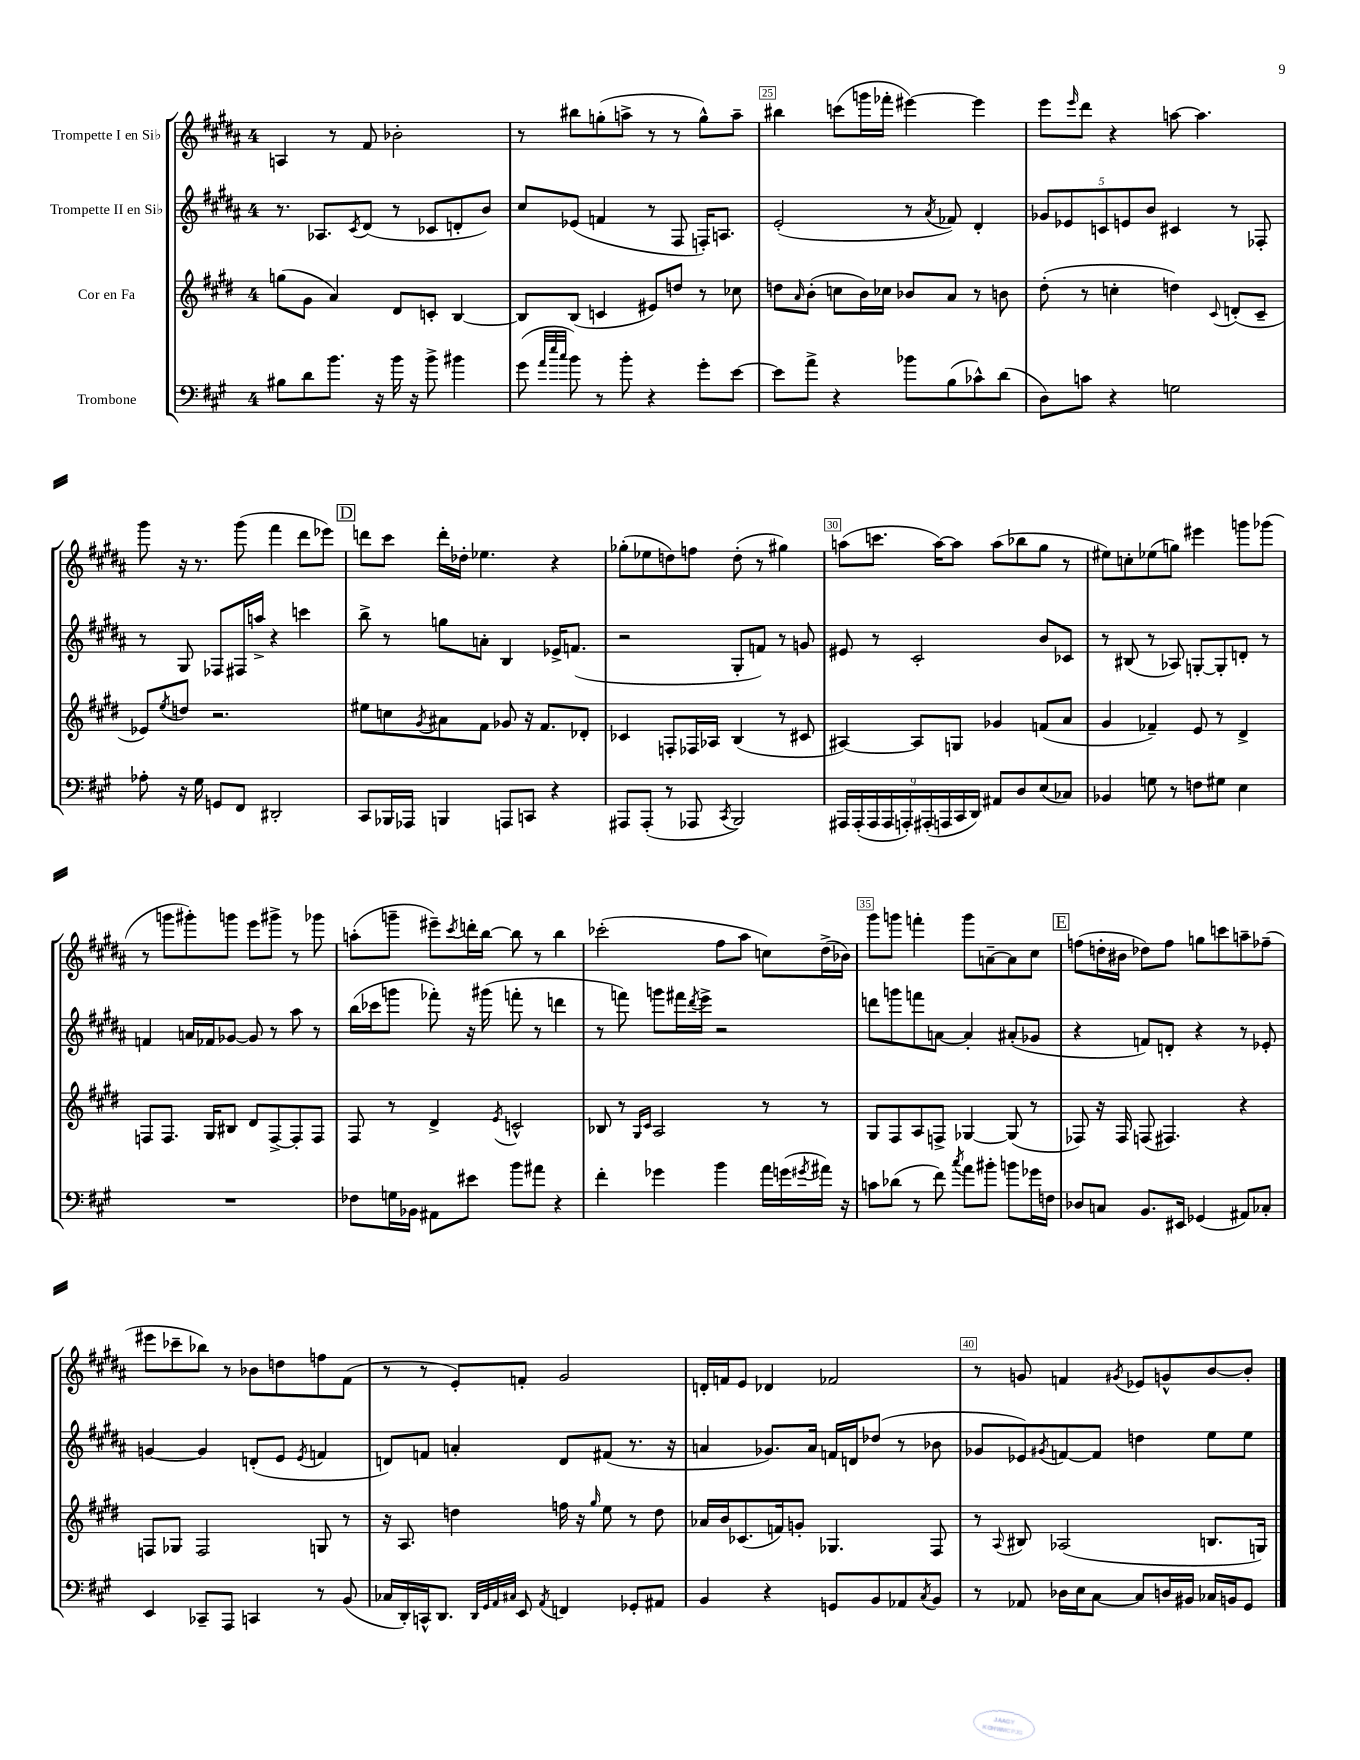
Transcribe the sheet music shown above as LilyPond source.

<<
\new StaffGroup <<
\new Staff = "s0" \with { instrumentName = "Trompette I en Sib" } {
    \clef treble \key b \major \once \override Staff.TimeSignature.style = #'single-digit \time 4/4
    a4 r8 fis'8 bes'2-. |
    r8 bis''8 g''8-.( a''8-> r8 r8 g''8-^) a''8-- |
    bis''4 c'''8( g'''16 fes'''16-. eis'''4~) eis'''4 |
    e'''8 \grace { e'''16 } dis'''8 r4 a''8~ a''4. |
    gis'''8 r16 r8. gis'''8( fis'''4 dis'''8 ees'''8) |
    \mark \markup { \box "D" } d'''8 cis'''8 d'''16-. des''16-. ees''4. r4 |
    ges''8-.( ees''8 d''8) f''8 d''8-.( r8 gis''4) |
    a''8( c'''8. a''16~) a''8 a''8( bes''8 gis''8 r8 |
    eis''8) c''8-. ees''8( g''8) eis'''4 g'''8 ges'''8( |
    r8 g'''8 gis'''8-.) g'''8 e'''8 gis'''8-> r8 ges'''8 |
    a''8-.( g'''8-- eis'''8--) \acciaccatura { cis'''8 } d'''16-. b''16~ b''8 r8 b''4 |
    ces'''2-.( fis''8 ais''8 c''8) dis''16->( bes'16) |
    gis'''8 g'''8 f'''4-. g'''8 a'8~-- a'8 cis''8 |
    \mark \markup { \box "E" } f''8( d''16-. bis'16 des''8) f''8 g''8 c'''8 a''8-- fes''8--( |
    eis'''8 ces'''8-- bes''8) r8 bes'8 d''8 f''8 fis'8( |
    r8 r8 e'8-.) f'8-. gis'2 |
    d'16-. f'16 e'8 des'4 fes'2 |
    r8 g'8 f'4 \acciaccatura { gis'8 } ees'8 g'8-^ b'8~ b'8-. \bar "|." |
}
\new Staff = "s1" \with { instrumentName = "Trompette II en Sib" } {
    \clef treble \key b \major \once \override Staff.TimeSignature.style = #'single-digit \time 4/4
    r8. aes8. \acciaccatura { cis'8 } dis'8( r8 ces'8 d'8-. b'8) |
    cis''8 ees'8( f'4 r8 fis8 f16-.) a8. |
    e'2-.( r8 \acciaccatura { ais'8 } fes'8) dis'4-. |
    \tuplet 5/4 { ges'8 ees'8 c'8 e'8 b'8 } cis'4 r8 fes8-. |
    r8 gis8 fes8 fis16 a''16-> r4 c'''4 |
    \mark \markup { \box "D" } b''8-> r8 g''8 a'8-. b4 ees'16-> f'8.( |
    r2 gis8-. f'8) r8 g'8 |
    eis'8 r8 cis'2-. b'8 ces'8 |
    r8 bis8( r8 aes8) g8~-. g8-. d'8-. r8 |
    f'4 a'16 fes'16 ges'8~ ges'8 r8 ais''8 r8 |
    b''16( ces'''16 g'''8 fes'''8-.) r16 gis'''16( f'''8-. r8 d'''4 |
    r8 f'''8) g'''8 fis'''16 \acciaccatura { dis'''8 } e'''16-> r2 |
    d'''8 g'''8 f'''8 a'8~ a'4-. ais'8-.( ges'8 |
    \mark \markup { \box "E" } r4 f'8) d'8-. r4 r8 ees'8-. |
    g'4~ g'4 d'8-.( e'8 \acciaccatura { e'8 } f'4 |
    d'8) f'8 a'4-. d'8 fis'8( r8. r16 |
    a'4 ges'8.) a'16 f'16 d'16 des''8( r8 bes'8 |
    ges'8 ees'8) \acciaccatura { gis'8 } f'8~ f'8 d''4 e''8 e''8 \bar "|." |
}
\new Staff = "s2" \with { instrumentName = "Cor en Fa" } {
    \clef treble \key e \major \once \override Staff.TimeSignature.style = #'single-digit \time 4/4
    g''8( gis'8 a'4) dis'8 c'8-. b4~ |
    b8 b8( c'4 eis'8) d''8 r8 ces''8 |
    d''8 \grace { a'16 } b'8-.( c''8 b'16) ces''16 bes'8 a'8 r8 b'8 |
    dis''8-.( r8 c''4-. d''4) \appoggiatura { cis'8 } d'8-.( cis'8-- |
    ees'8) \acciaccatura { e''8 } d''8 r2. |
    \mark \markup { \box "D" } eis''8 c''8 \acciaccatura { gis'8 } ais'8 fis'8 ges'8 r16 fis'8. des'8-. |
    ces'4 f8-. fes16 aes16 b4( r8 cis'8 |
    ais4~) ais8 g8 ges'4 f'8( a'8 |
    gis'4 fes'4--) e'8 r8 dis'4-> |
    f8 f8. gis16 bis8 dis'8 f8~-> f8-. f8 |
    fis8 r8 dis'4-> \acciaccatura { e'8 } c'2-^ |
    bes8 r8 \grace { gis16 cis'16 } a2 r8 r8 |
    gis8 fis8 a8 f8-> ges4~ ges8( r8 |
    \mark \markup { \box "E" } fes8) r16 fes16 f8( fis4.) r4 |
    f8 ges8 f2 g8 r8 |
    r16 a8. d''4 f''16 r16 \grace { gis''16 } e''8 r8 d''8 |
    aes'16 b'16 ces'8.( f'16) g'8-. ges4. fis8 |
    r8 \appoggiatura { a8 } bis8 aes2( b8. g16) \bar "|." |
}
\new Staff = "s3" \with { instrumentName = "Trombone" } {
    \clef bass \key a \major \once \override Staff.TimeSignature.style = #'single-digit \time 4/4
    bis8 d'8 b'8. r16 b'16 r16 b'8-> bis'4 |
    gis'8( \grace { a'32 e''32 cis''32 } b'8) r8 b'8-. r4 gis'8-. e'8~ |
    e'8 a'8-> r4 bes'8 b8( ces'8-^) d'8( |
    d8) c'8 r4 g2 |
    aes8-. r16 gis16 g,8 fis,8 dis,2-. |
    \mark \markup { \box "D" } cis,8 bes,,16 aes,,16 b,,4 a,,8 c,8 r4 |
    ais,,8 ais,,8-.( r8 aes,,8 \acciaccatura { cis,8 } b,,2) |
    \tuplet 9/8 { ais,,16 ais,,16-.( ais,,16 ais,,16 a,,16-.) ais,,16-.( a,,16 cis,16 d,16) } ais,8 d8 e8( ces8) |
    bes,4 g8 r8 f8 gis8 e4 |
    R1 |
    fes8 g16 bes,16 ais,8 eis'8 b'8 ais'8 r4 |
    fis'4-. ges'4 b'4 a'16 g'16( \acciaccatura { gis'8 } ais'16) r16 |
    c'8 des'8( r8 fis'8) \acciaccatura { cis''8 } a'8 bis'8-. b'8 ges'16 f16 |
    \mark \markup { \box "E" } des8 c8 b,8. eis,16 ges,4( ais,8) ces8-. |
    e,4 ces,8-- a,,8 c,4 r8 b,8( |
    ces16 d,16-.) c,16-^ d,8. \grace { d,32 gis,32 a,32 cis32 } e,8 \acciaccatura { a,8 } f,4 ges,8-. ais,8 |
    b,4 r4 g,8 b,8 aes,8 \acciaccatura { cis8 } b,8 |
    r8 aes,8 des16 e16 cis8~ cis8 d16 bis,16 ces16 b,16 gis,8 \bar "|." |
}
>>
>>
\layout { \context { \Score currentBarNumber = #23 \override BarNumber.break-visibility = ##(#f #t #t) barNumberVisibility = #(every-nth-bar-number-visible 5) \override BarNumber.stencil = #(make-stencil-boxer 0.1 0.3 ly:text-interface::print) } }
